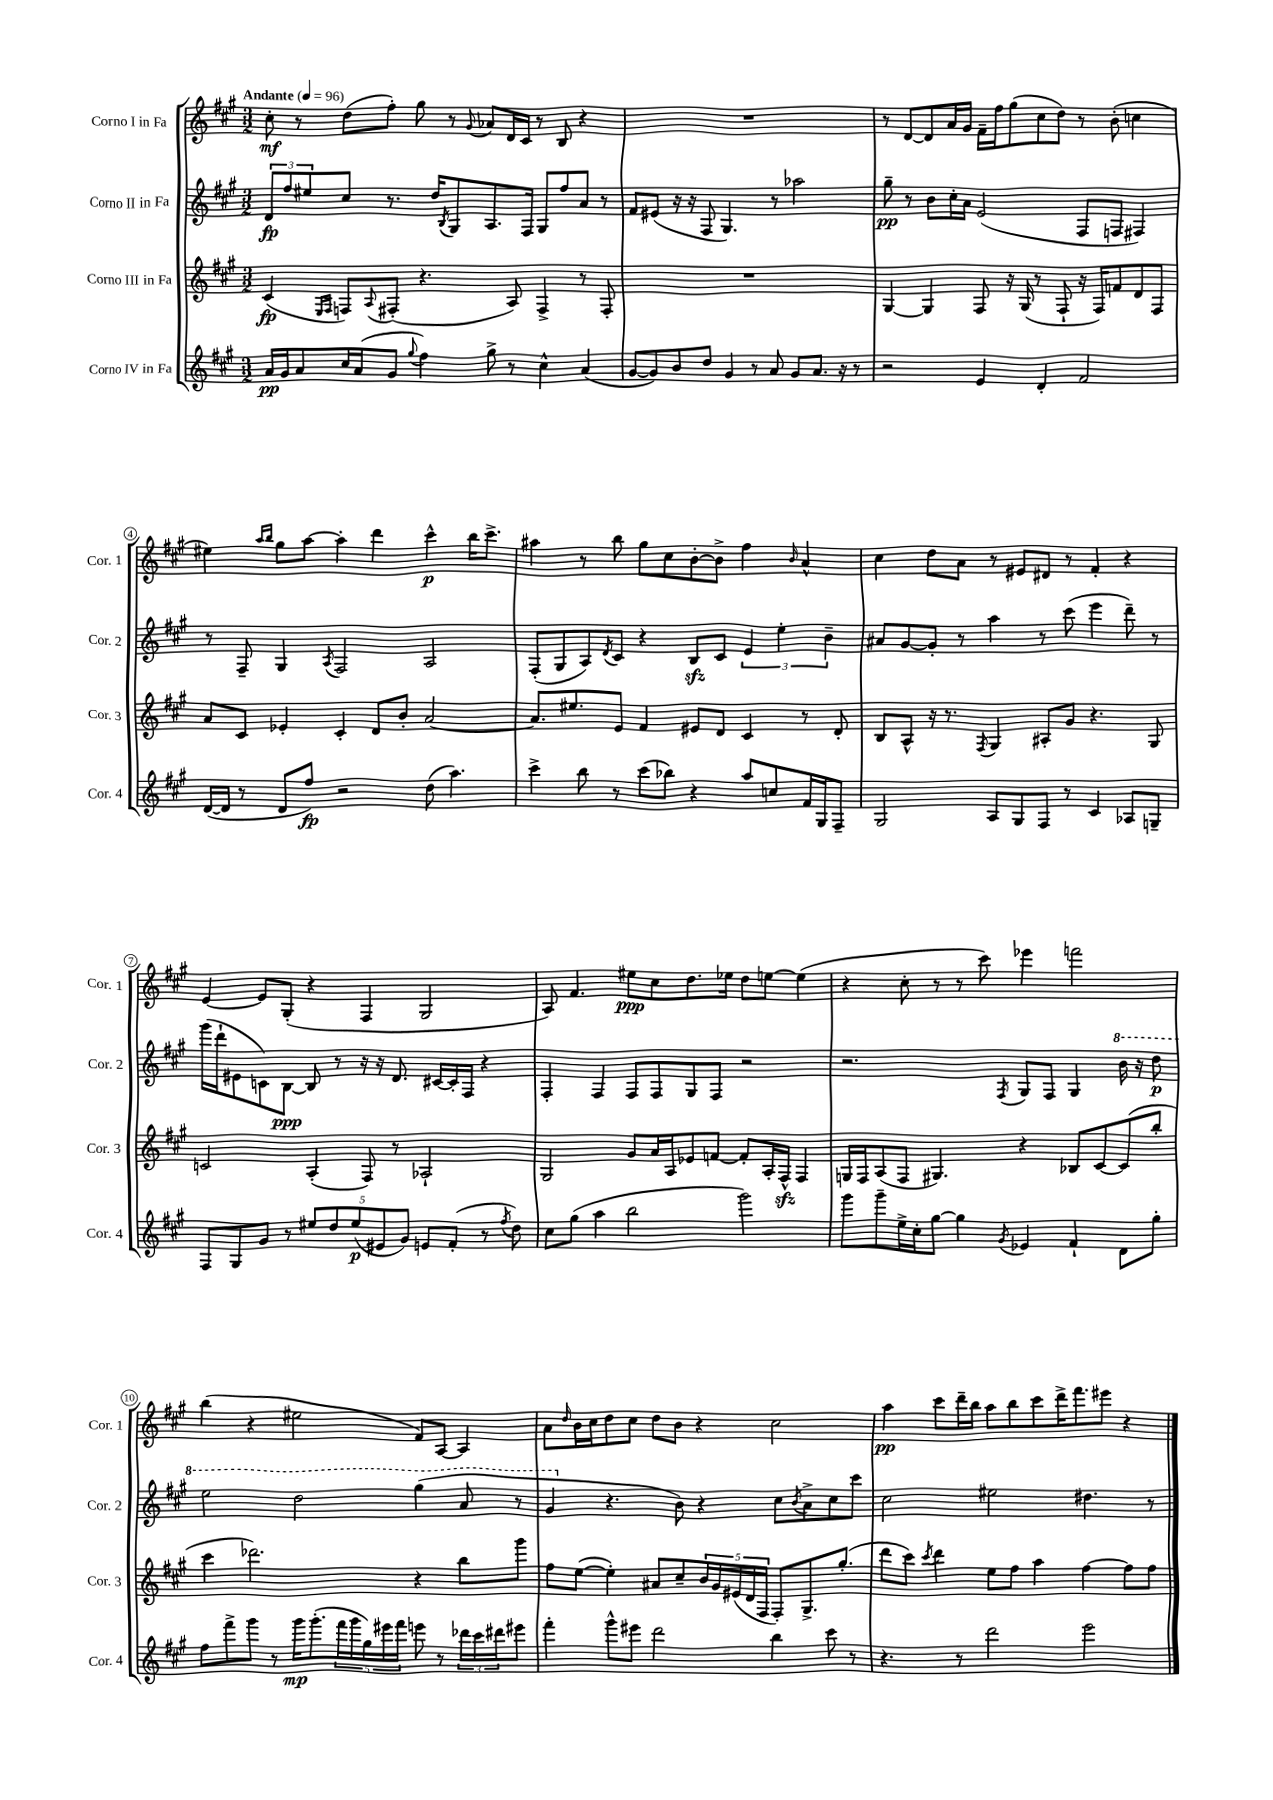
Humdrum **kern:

**kern	**kern	**kern	**kern
*staff4	*staff3	*staff2	*staff1
*clefG2	*clefG2	*clefG2	*clefG2
*k[f#c#g#]	*k[f#c#g#]	*k[f#c#g#]	*k[f#c#g#]
*M3/2	*M3/2	*M3/2	*M3/2
*MM96	*MM96	*MM96	*MM96
16a	(4c#	12d	8cc#'
16g#	.	.	.
.	.	12ff#	.
8a	.	.	8r
.	.	12ee#	.
.	16qqE	.	.
.	16qqF#	.	.
16cc#	8F)	8cc#	(8dd
(16a	.	.	.
.	8qqA	.	.
8g#	(8F#'	8.r	8ff#')
8qqgg#	.	.	.
4ff#)	4.r	.	8gg#
.	.	16dd	.
.	.	8qB	.
.	.	8G#	8r
.	.	.	8qqg#
8gg#^	.	8.A	8a-
8r	8A)	.	16d
.	.	16F#	16c#
4cc#^^	4F#^	8G#	8r
.	.	8ff#	8B
(4a	8r	8a	4r
.	8F#'	8r	.
=	=	=	=
[8g#	1.r	8f#	1.r
8g#])	.	(8e#	.
8b	.	16r	.
.	.	16r	.
8dd	.	8F#	.
4g#	.	4.G#)	.
8r	.	.	.
8a	.	8r	.
8g#	.	2aa-	.
8.a	.	.	.
16r	.	.	.
8r	.	.	.
=	=	=	=
2r	[4G#	8gg#~	8r
.	.	8r	[8d
.	4G#]	8b	8d]
.	.	16cc#'	16a
.	.	16a	16g#
4e	8F#	(2e	16f#~
.	.	.	16ff#
.	16r	.	(8gg#
.	(16G#	.	.
4d'	8r	.	8cc#
.	8F#`	.	8dd)
2f#	16r	8F#	8r
.	16F#)	.	.
.	8f	8F	(8b'
.	8d	4F#)	4cc
.	8F#	.	.
=	=	=	=
([16d	8a	8r	4ee#)
16d]	.	.	.
8r	8c#	8F#~	.
.	.	.	16qqaa
.	.	.	16qqbb
8d	4e-'	4G#	8gg#
8ff#)	.	.	[8aa
.	.	8qA	.
2r	4c#'	2F#	4aa']
.	8d	.	4ddd
.	8b'	.	.
(8dd	[2a	2A	4ccc#^^
4.aa)	.	.	.
.	.	.	16bb
.	.	.	8.ccc#^
=	=	=	=
4ccc#^	8.a]	(8F#'	4aa#
.	.	8G#	.
.	8.ee#	.	.
8bb	.	8A)	8r
.	.	8qd	.
8r	8e	8c#	8bb
(8ccc#	4f#	4r	8gg#
8bb-)	.	.	8cc#
4r	8e#	8B	[8b'
.	8d	8c#	8b^]
8aa	4c#	6e	4ff#
8cc	.	.	.
.	.	6ee'	.
.	.	.	16qqb
16f#	8r	.	4a^^
16G#	.	.	.
.	.	6b~	.
8F#~	8d'	.	.
=	=	=	=
2G#	8B	8a#	4cc#
.	8A^^	[8g#	.
.	16r	8g#']	8dd
.	8.r	.	.
.	.	8r	8a
.	8qF#	.	.
8A	4G#	4aa	8r
8G#	.	.	8e#
8F#	8A#'	8r	8d#
8r	8g#	(8ccc#	8r
4c#	4.r	4eee	4f#'
8A-	.	8ddd~)	4r
8G~	8G#	8r	.
=	=	=	=
8F#	2c	(16ggg#	[4e
.	.	16ddd`	.
8G#	.	8e#	.
8g#	.	8c)	8e]
8r	.	[8B	(8G#'
10ee#	(4A'	8B]	4r
10dd	.	.	.
.	.	8r	.
(10ee#	.	.	.
.	8F#)	16r	4F#
10e#	.	.	.
.	.	16r	.
.	8r	8.d	.
10g#)	.	.	.
8e	2A-`	.	2G#
.	.	[16c#	.
(8f#'	.	16c#']	.
.	.	16F#	.
8r	.	4r	.
8qff#	.	.	.
8dd)	.	.	.
=	=	=	=
8cc#	2G#	4F#'	8A)
(8gg#	.	.	4.f#
4aa	.	4F#	.
2bb	8g#	8F#	8ee#
.	16a	8F#	8cc#
.	16A	.	.
.	8e-	8G#	8.dd
.	[8f	8F#	.
.	.	.	16ee-
2ggg#)	8f']	2r	8dd
.	16A'	.	[8ee
.	16F#^^	.	.
.	4F#	.	(4ee]
=	=	=	=
8ggg#	16G	2.r	4r
.	16F#	.	.
8ggg#~	(8A	.	.
16ee^	8F#	.	8cc#'
16cc#'	.	.	.
[8gg#	4.G#)	.	8r
4gg#]	.	.	8r
.	.	.	8ccc#)
8qg#	.	8qF#	.
4e-	4r	8G#	4eee-
.	.	8F#	.
4f#`	8B-	4G#	2fff
.	[8c#	.	.
8d	(8c#]	16bb	.
.	.	16r	.
8gg#'	8bb'	8ddd	.
=	=	=	=
8ff#	4ccc#	2eee	(4bb
8fff#^	.	.	.
8ggg#	2.ddd-)	.	4r
8r	.	.	.
16ggg#	.	2ddd	2ee#
(8.ggg#'	.	.	.
20fff#	.	.	.
20ggg#	.	.	.
20gg#)	.	.	.
20eee#	.	.	.
20fff#	.	.	.
8eee	4r	(4ggg#	8f#)
8r	.	.	[8A
24ddd-	8bb	8aa	4A]
24ccc#	.	.	.
24ddd#	.	.	.
8eee#	8ggg#	8r	.
=	=	=	=
4fff#'	8ff#	4gg#	8a
.	.	.	16qqdd
.	([8ee	.	16b
.	.	.	16cc#
8ggg#^^	4ee'])	4.r	8dd
8eee#	.	.	8cc#
2ddd	8a#	.	8dd
.	8cc#~	8b)	8b
.	20b	4r	4r
.	20g#	.	.
.	(20e#	.	.
.	20d	.	.
.	20F#	.	.
4bb	8F#')	8cc#	2cc#
.	.	8qb	.
.	8.G#^	8a^	.
8ccc#	.	8cc#	.
.	(8.gg#'	.	.
8r	.	8ccc#	.
=	=	=	=
4.r	8ddd	2cc#	4aa
.	8ccc#)	.	.
.	8qccc#	.	.
.	4ddd	.	8ccc#
8r	.	.	16ddd~
.	.	.	16bb
2ddd	8ee	2ee#	8aa
.	8ff#	.	8bb
.	4aa	.	8ccc#
.	.	.	16ddd^
.	.	.	8.fff#
2eee	[4ff#	4.dd#	.
.	.	.	8eee#
.	8ff#]	.	4r
.	8ff#	8r	.
==	==	==	==
*-	*-	*-	*-
